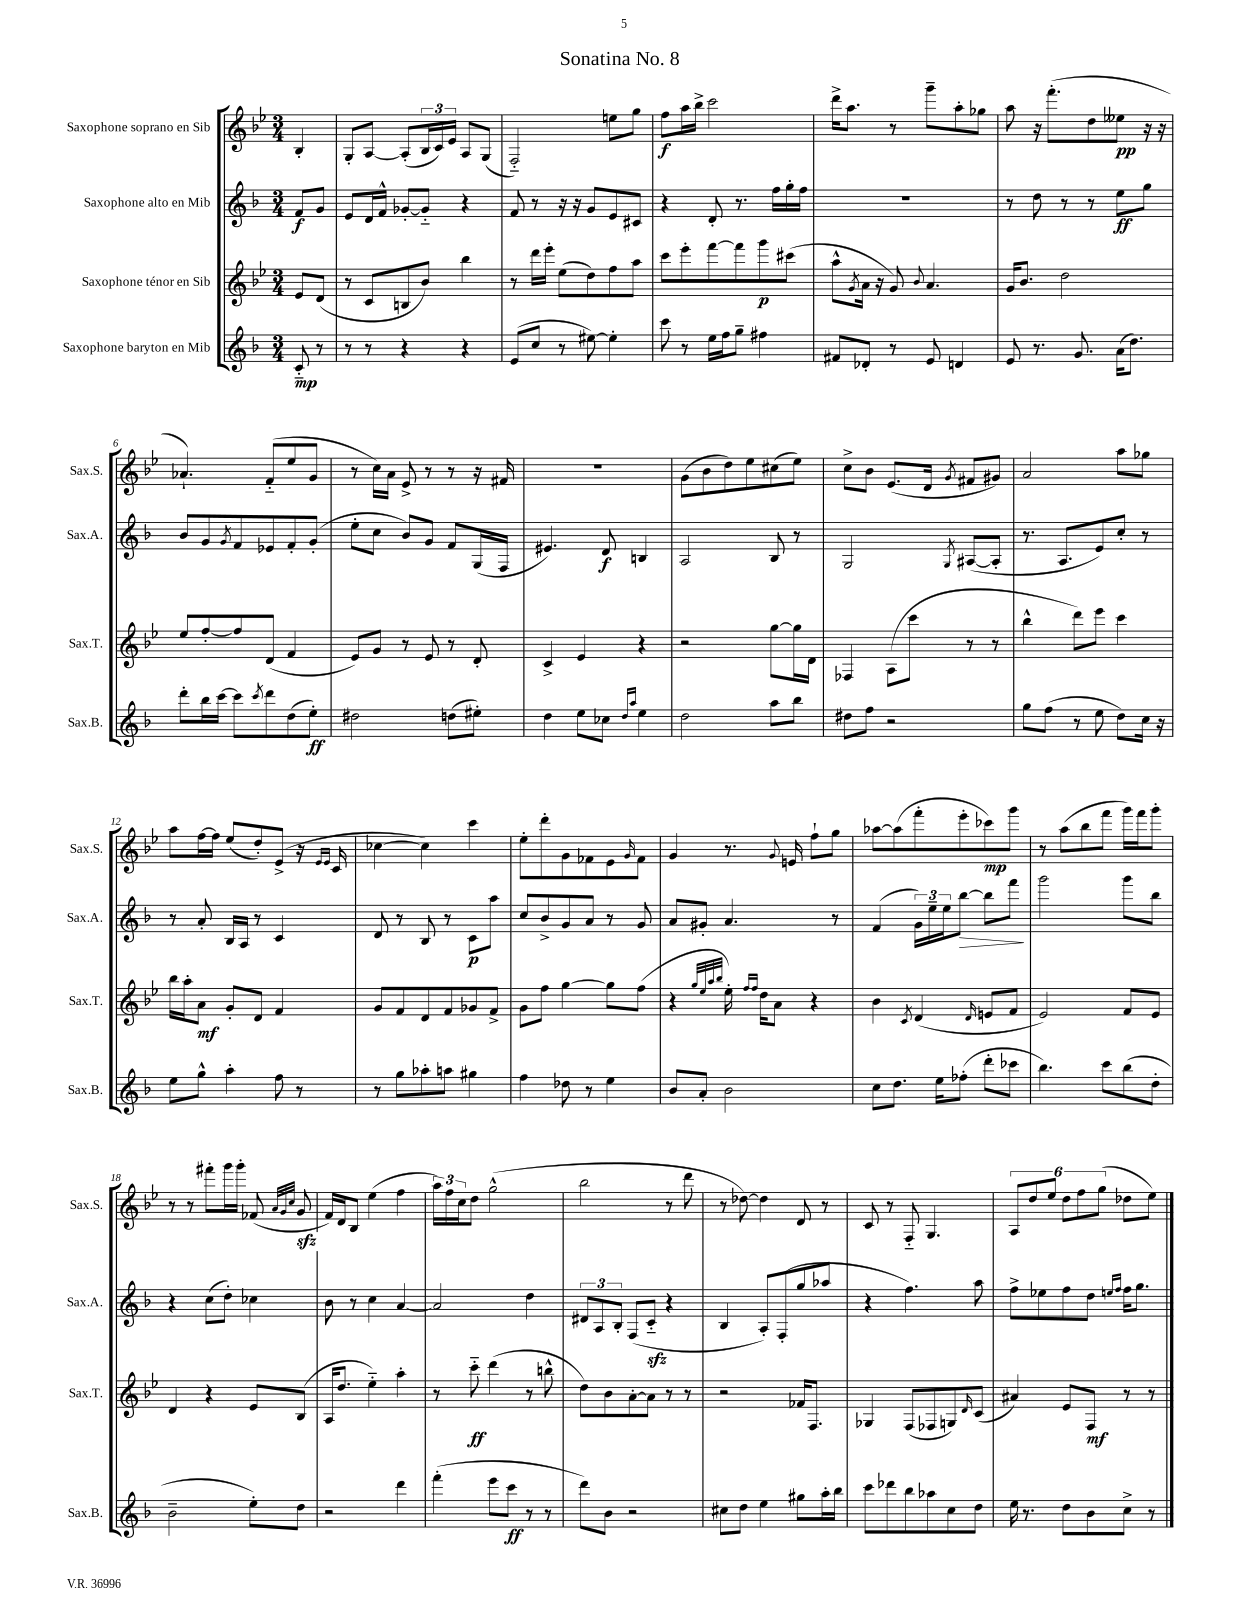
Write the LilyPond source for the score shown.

\header { title = "Sonatina No. 8" }
<<
\new StaffGroup <<
\new Staff = "s0" \with { instrumentName = "Saxophone soprano en Sib" shortInstrumentName = "Sax.S." } {
    \clef treble \key bes \major \numericTimeSignature \time 3/4 \partial 4
    bes4-. |
    g8-. a8~ a8-.( \tuplet 3/2 { bes16 c'16) ees'16 } a8 g8( |
    f2-_) e''8 g''8 |
    f''8\f a''16 bes''16-> c'''2 |
    d'''16-> a''8. r8 g'''8-- a''8-. ges''8 |
    a''8 r16 f'''8.-.( d''8 eeses''8\pp r16 r16 |
    aes'4.-!) f'8-_( ees''8 g'8 |
    r8 c''16) a'16 ees'8-> r8 r8 r16 fis'16 |
    R2. |
    g'8( bes'8 d''8) ees''8 cis''8( ees''8) |
    c''8-> bes'8 ees'8.( d'16 \acciaccatura { g'8 } fis'8 gis'8) |
    a'2 a''8 ges''8 |
    a''8 f''16~ f''16 ees''8( d''8-.) ees'8->( r16 \grace { ees'16 ees'16 } c'16 |
    ces''4~ ces''4) c'''4 |
    ees''8-. d'''8-. g'8 fes'8 ees'8 \grace { g'16 } fes'8 |
    g'4 r8. \appoggiatura { g'8 } e'16 f''8-! g''8 |
    aes''8~ aes''8( f'''8-. ees'''8-. ces'''8\mp) g'''8 |
    r8 a''8( bes''8 f'''8 g'''16) f'''16 g'''8-. |
    r8 r8 fis'''8-. g'''16 g'''16-. fes'8( \grace { a'32 g'32 c''32 } g'8\sfz |
    f'16) d'16 bes8 ees''4( f''4 |
    \tuplet 3/2 { a''16) f''16 c''16 } d''8 g''2-^( |
    bes''2 r8 d'''8 |
    r8 des''8~) des''4 d'8 r8 |
    c'8 r8 f8-_ g4. |
    \tuplet 6/4 { a8 d''8 ees''8 d''8 f''8 g''8( } des''8 ees''8) \bar "|." |
}
\new Staff = "s1" \with { instrumentName = "Saxophone alto en Mib" shortInstrumentName = "Sax.A." } {
    \clef treble \key f \major \numericTimeSignature \time 3/4 \partial 4
    f'8\f g'8 |
    e'8 d'16 f'16-^ ges'8~-. ges'8-_ r4 |
    f'8 r8 r16 r16 g'8 e'8 cis'8 |
    r4 d'8-. r8. f''16 g''16-. f''16 |
    R2. |
    r8 d''8 r8 r8 e''8\ff g''8 |
    bes'8 g'8 \acciaccatura { g'8 } f'8 ees'8 f'8-. g'8-.( |
    e''8-. c''8 bes'8) g'8 f'8 g16( f16 |
    eis'4.) d'8\f b4 |
    a2 bes8 r8 |
    g2 \acciaccatura { g8 } ais8~( ais8-. |
    r8. a8. e'8) c''8-. r8 |
    r8 a'8-. bes16 a16 r8 c'4 |
    d'8 r8 bes8 r8 c'8\p a''8 |
    c''8 bes'8-> g'8 a'8 r8 g'8 |
    a'8 gis'8-. a'4. r8 |
    f'4( \tuplet 3/2 { g'16) e''16-- e''16 } bes''8~\> bes''8 f'''8\! |
    g'''2 g'''8 bes''8 |
    r4 c''8( d''8-.) ces''4 |
    bes'8 r8 c''4 a'4~ |
    a'2 d''4 |
    \tuplet 3/2 { dis'8 a8 bes8-. } f8( c'8-_\sfz r4 |
    bes4 a8-.) f8-.( g''8 aes''8 |
    r4 f''4.) a''8 |
    f''8-> ees''8 f''8 d''8 \grace { e''16 f''16 } f''16 g''8. \bar "|." |
}
\new Staff = "s2" \with { instrumentName = "Saxophone ténor en Sib" shortInstrumentName = "Sax.T." } {
    \clef treble \key bes \major \numericTimeSignature \time 3/4 \partial 4
    ees'8 d'8( |
    r8 c'8 b8 bes'8) bes''4 |
    r8 d'''16 ees'''16-. ees''8( d''8) f''8 a''8 |
    c'''8 ees'''8-. f'''8~ f'''8 g'''8\p cis'''8( |
    a''8-^ \acciaccatura { g'8 } a'16 r16 g'8) \appoggiatura { bes'8 } a'4. |
    g'16 bes'8. d''2 |
    ees''8 f''8~-. f''8 d'8( f'4 |
    ees'8) g'8 r8 ees'8 r8 d'8-. |
    c'4-> ees'4 r4 |
    r2 g''8~ g''16 d'16 |
    fes4 a8( c'''8 r8 r8 |
    bes''4-^ d'''8) ees'''8 c'''4 |
    bes''16 a''16-. a'8\mf g'8-. d'8 f'4 |
    g'8 f'8 d'8 f'8 ges'8 f'8-> |
    g'8 f''8 g''4~ g''8 f''8( |
    r4 \grace { g''32 ees''32 a''32 bes''32 } ees''16-.) \grace { f''16 f''16 } d''16 a'8 r4 |
    bes'4 \acciaccatura { c'8 } d'4( \grace { d'16 } e'8 f'8 |
    ees'2) f'8 ees'8 |
    d'4 r4 ees'8 bes8( |
    a16 d''8. ees''4-_) a''4-. |
    r8 c'''8-_\ff d'''4( r8 b''8-^ |
    d''8) bes'8 a'8~-. a'8 r8 r8 |
    r2 fes'16 f8. |
    ges4 f8( fes8 g8) \grace { d'16 } c'8( |
    ais'4) ees'8 f8\mf r8 r8 \bar "|." |
}
\new Staff = "s3" \with { instrumentName = "Saxophone baryton en Mib" shortInstrumentName = "Sax.B." } {
    \clef treble \key f \major \numericTimeSignature \time 3/4 \partial 4
    c'8-_\mp r8 |
    r8 r8 r4 r4 |
    e'8( c''8 r8 eis''8~) eis''4-. |
    c'''8 r8 e''16 f''16 g''8-- fis''4 |
    fis'8 des'8-. r8 e'8 d'4 |
    e'8 r8. g'8. a'16( d''8.) |
    d'''8-. bes''16 c'''16~ c'''8 \acciaccatura { c'''8 } d'''8 d''8( e''8-.\ff) |
    dis''2 d''8( eis''8-.) |
    d''4 e''8 ces''8 \grace { d''16 a''16 } e''4 |
    d''2 a''8 bes''8 |
    dis''8 f''8 r2 |
    g''8 f''8( r8 e''8 d''8) c''16 r16 |
    e''8 g''8-^ a''4-. f''8 r8 |
    r8 g''8 aes''8-. a''8 gis''4 |
    f''4 des''8 r8 e''4 |
    bes'8 a'8-. bes'2 |
    c''8 d''8. e''16 fes''8-.( d'''8-. ces'''8 |
    bes''4.) c'''8 bes''8( d''8-. |
    bes'2-- e''8-.) d''8 |
    r2 d'''4 |
    f'''4-.( e'''8 c'''8\ff r8 r8 |
    d'''8) bes'8 r2 |
    cis''8 d''8 e''4 gis''8 a''16-. bes''16 |
    c'''8 des'''8 bes''8 aes''8 c''8 d''8 |
    e''16 r8. d''8 bes'8 c''8-> r8 \bar "|." |
}
>>
>>
